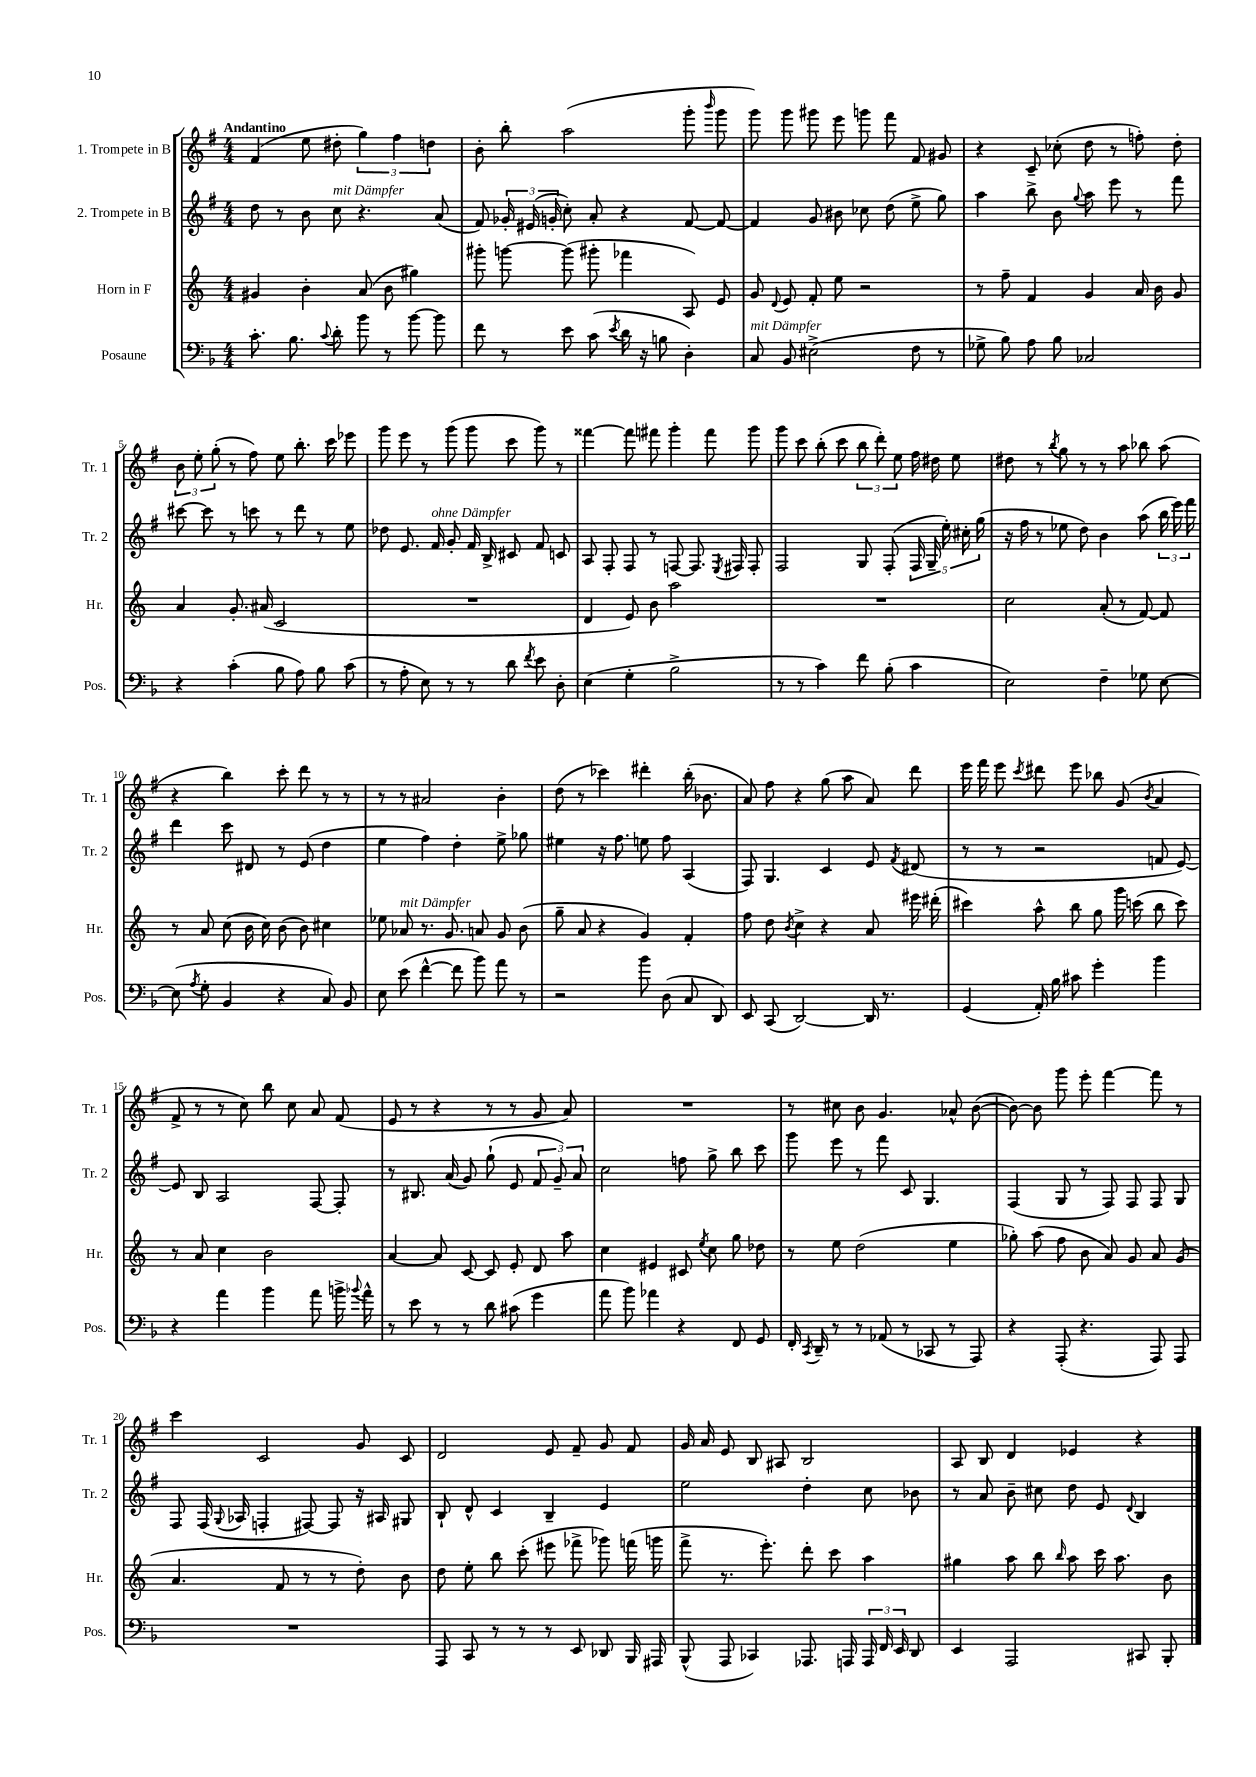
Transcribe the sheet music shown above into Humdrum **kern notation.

**kern	**kern	**kern	**kern
*staff4	*staff3	*staff2	*staff1
*clefF4	*clefG2	*clefG2	*clefG2
*k[b-]	*k[]	*k[f#]	*k[f#]
*M4/4	*M4/4	*M4/4	*M4/4
8.c'\	4g#/	8dd\	(4f#/
.	.	8r	.
8.B-\	.	.	.
.	4b'\	8b\	8ee\
8qqc/	.	.	.
8d'\	.	8cc\	8dd#'\
8b-\	(8a/	4.r	6gg\)
8r	8b\	.	.
.	.	.	6ff#\
[8b-\	4gg#\)	.	.
.	.	.	6dd\
8b-\]	.	(8a/	.
=	=	=	=
8f\	8ggg#'\	8f#/)	8b'\
8r	[8ggg\	24g-'/	8bb'\
.	.	(24e#/	.
.	.	24g'/	.
8e\	(8ggg\]	8cc'\)	(2aa\
(8c\	8ggg#'\	8a'/	.
8qe/	.	.	.
16d\	4fff-\	4r	.
16r	.	.	.
8B\	.	.	.
4D'\)	8A/)	[8f#/	8ggg'\
.	.	.	16qqbbb/
.	8e/	8f#/_	8ggg\
=	=	=	=
8C/	8g/	4f#/]	8ggg\)
.	8qqd/	.	.
8BB-/	8e/	.	8ggg\
(2E#^\	8f'/	8g/	8ggg#\
.	8ee\	8b#\	8eee\
.	2r	8cc-\	8ggg\
.	.	(8dd\	8fff#\
8F\	.	8ee^\	8f#/
8r	.	8gg\)	8g#/
=	=	=	=
8G-^\	8r	4aa\	4r
8B-\)	8ff~\	.	.
8A\	4f/	8bb^\	8c~/
8B-\	.	8b\	(8cc-'\
.	.	8qqgg/	.
2C-/	4g/	8aa\	8dd\
.	.	8eee\	8r
.	16a/	8r	8ff'\)
.	16b\	.	.
.	8g/	8fff#\	8dd'\
=	=	=	=
4r	4a/	[8ccc#\	12b\
.	.	.	12ee'\
.	.	8ccc#\]	.
.	.	.	(12gg'\
(4c'\	8.g'/	8r	8r
.	.	8ccc\	8ff#\)
.	(16a#/	.	.
8B-\	2c/	8r	8ee\
8A\)	.	8ddd\	8.bb'\
8B-\	.	8r	.
.	.	.	16ccc\
(8c\	.	8ee\	8eee-\
=	=	=	=
8r	1r	8dd-\	8ggg\
8A'\	.	8.e/	8eee\
8E\)	.	.	8r
.	.	16f#/	.
8r	.	8g'/	(8ggg\
8r	.	16f#/	8ggg\
.	.	16B^/	.
8d\	.	8c#/	8ccc\
8qf/	.	.	.
8e\	.	8f#/	8ggg\)
8D'\	.	8c/	8r
=	=	=	=
(4E\	4d/	8A/	[4fff##\
.	.	8F#'/	.
4G'\	8e/)	8F#/	8fff##\]
.	8b\	8r	8fff#\
2B-^\	2aa\	[8F/	4ggg'\
.	.	8.F/]	.
.	.	.	8fff#\
.	.	8qE/	.
.	.	16F#/	.
.	.	8F#'/	8ggg\
=	=	=	=
8r	1r	2F#/	8ggg\
8r	.	.	8ccc\
4c\)	.	.	(8bb'\
.	.	.	8ccc\
8f\	.	8G/	12bb\
.	.	.	12ddd'\)
(8B-'\	.	(8F#'/	.
.	.	.	12ee\
4c\	.	20F#/	16ff#\
.	.	20G~/	.
.	.	.	16dd#\
.	.	20ee'\)	.
.	.	.	8ee\
.	.	20cc#'\	.
.	.	(20gg\	.
=	=	=	=
2E\)	2cc\	16r	8dd#\
.	.	16ff#\	.
.	.	8r	8r
.	.	.	8qbb/
.	.	8ee-\	8gg\
.	.	8dd\)	8r
4F~\	(8a'/	4b\	8r
.	8r	.	8aa\
8G-\	[8f/)	(8aa\	8bb-\
[8E\	8f/]	24bb\	(8aa\
.	.	24eee\)	.
.	.	24fff#\	.
=	=	=	=
(8E\]	8r	4ddd\	4r
8qA/	.	.	.
8G'\	8a/	.	.
4BB-/	(8cc\	8ccc\	4bb\)
.	16b\	8d#/	.
.	16cc\)	.	.
4r	(8b\	8r	8ccc'\
.	8b\)	(8e/	8ddd\
8C/)	4cc#\	4dd\	8r
8BB-/	.	.	8r
=	=	=	=
8E\	8ee-\	4ee\	8r
(8e\	8a-/	.	8r
[4f^^\	8.r	4ff#\)	2a#/
.	8.g/	.	.
8f\]	.	4dd'\	.
8b-\)	8a/	.	.
8a\	8g/	8ee^\	4b'\
8r	(8b\	8gg-\	.
=	=	=	=
2r	8gg~\	4ee#\	(8dd\
.	8a/	.	8r
.	4r	16r	4ccc-\)
.	.	8.ff#\	.
8b-\	4g/)	8ee\	4ddd#'\
(8D\	.	8ff#\	.
8C/	4f'/	(4A/	(16bb'\
.	.	.	8.b-\
8DD/)	.	.	.
=	=	=	=
8EE/	8ff\	8F#/)	8a/)
(8CC/	8dd\	4.G/	8ff#\
.	8qb/	.	.
[2DD/)	4cc^\	.	4r
.	4r	4c/	(8gg\
.	.	.	8aa\
16DD/]	8a/	8e/	8a/)
8.r	.	.	.
.	.	8qf#/	.
.	16eee#\	(8d#/	8ddd\
.	(16ddd#'\	.	.
=	=	=	=
(4GG/	4ccc#\)	8r	16eee\
.	.	.	16fff#\
.	.	8r	8eee\
.	.	.	8qccc/
16AA'/)	8aa^^\	2r	8ddd#\
16B-\	.	.	.
8c#\	8bb\	.	8eee\
4g'\	8gg\	.	8bb-\
.	16ggg\	.	(8g/
.	(16ccc\	.	.
.	.	.	8qb/
4b-\	8bb\	8f/	4a/
.	8ccc\)	[8e/)	.
=	=	=	=
4r	8r	8e/]	8f#^/
.	8a/	8B/	8r
4a\	4cc\	2A/	8r
.	.	.	8cc\)
4b-\	2b\	.	8bb\
.	.	.	8cc\
8a\	.	[8F#/	8a/
16b^\	.	8F#'/]	(8f#/
8qqb-/	.	.	.
16a^^\	.	.	.
=	=	=	=
8r	[4a/	8r	8e/
8e\	.	8.B#/	8r
8r	8a/]	.	4r
.	.	(16a/	.
8r	[8c/	8g/)	.
8d\	8c/]	(8gg`\	8r
(8c#\	8e'/	8e/	8r
4g\	8d/	12f#/	8g/
.	.	12g~/)	.
.	8aa\	.	8a/)
.	.	12a/	.
=	=	=	=
8a\	4cc\	2cc\	1r
8b-\)	.	.	.
4a-\	4e#/	.	.
4r	8c#/	8ff\	.
.	8qee/	.	.
.	8cc\	8gg^\	.
8FF/	8gg\	8bb\	.
8GG/	8dd-\	8ccc\	.
=	=	=	=
16FF'/	8r	8ggg\	8r
8qCC/	.	.	.
16DD~/	.	.	.
8r	8ee\	8eee\	8cc#\
8r	(2dd\	8r	8b\
(8AA-/	.	8fff#\	4.g/
8r	.	8c/	.
8CC-/	.	4.G/	.
8r	4ee\	.	8a-^^/
8AAA/)	.	.	([8b\
=	=	=	=
4r	8gg-'\)	(4F#/	8b\_)
.	(8aa\	.	8b\]
(8AAA'/	8ff\	8G/	8ggg\
4.r	8b\	8r	8eee'\
.	8a/)	8F#/)	[4fff#\
.	8g/	8F#/	.
8AAA/)	8a/	8F#/	8fff#\]
8AAA/	(8g/	8G/	8r
=	=	=	=
1r	4.a/	8F#/	4ccc\
.	.	(16F#/	.
.	.	8qqG/	.
.	.	16A-/	.
.	.	4F'/	2c/
.	8f/	.	.
.	8r	[8F#/)	.
.	8r	8F#/]	.
.	8dd'\)	16r	8g/
.	.	16A#/	.
.	8b\	8G#/	8c/
=	=	=	=
8AAA/	8dd\	8B`/	2d/
8CC/	8ee'\	8d^^/	.
8r	8bb\	4c/	.
8r	(8ccc'\	.	.
8r	8eee#\	4B~/	8e/
8EE/	8fff-^\	.	8f#~/
8DD-/	8ggg-\)	4e/	8g/
16BBB-/	(16fff\	.	8f#/
16AAA#/	16ggg\	.	.
=	=	=	=
(8BBB-^^/	8fff^\	2ee\	16g/
.	.	.	16a/
8AAA/	8.r	.	8e/
4CC-/)	.	.	8B/
.	8.eee'\)	.	.
.	.	.	8A#/
8.AAA-/	8ddd'\	4dd'\	2B/
.	8ccc\	.	.
16AAA/	.	.	.
24AAA/	4aa\	8cc\	.
24FF/	.	.	.
24EE/	.	.	.
8DD/	.	8b-\	.
=	=	=	=
4EE/	4gg#\	8r	8A/
.	.	8a/	8B/
2AAA/	8aa\	8b~\	4d/
.	8bb\	8cc#\	.
.	16qqbb/	.	.
.	8aa\	8dd\	4e-/
.	16ccc\	8e/	.
.	8.aa\	.	.
.	.	8qqd/	.
8CC#/	.	4B/	4r
8BBB-'/	8b\	.	.
==	==	==	==
*-	*-	*-	*-
